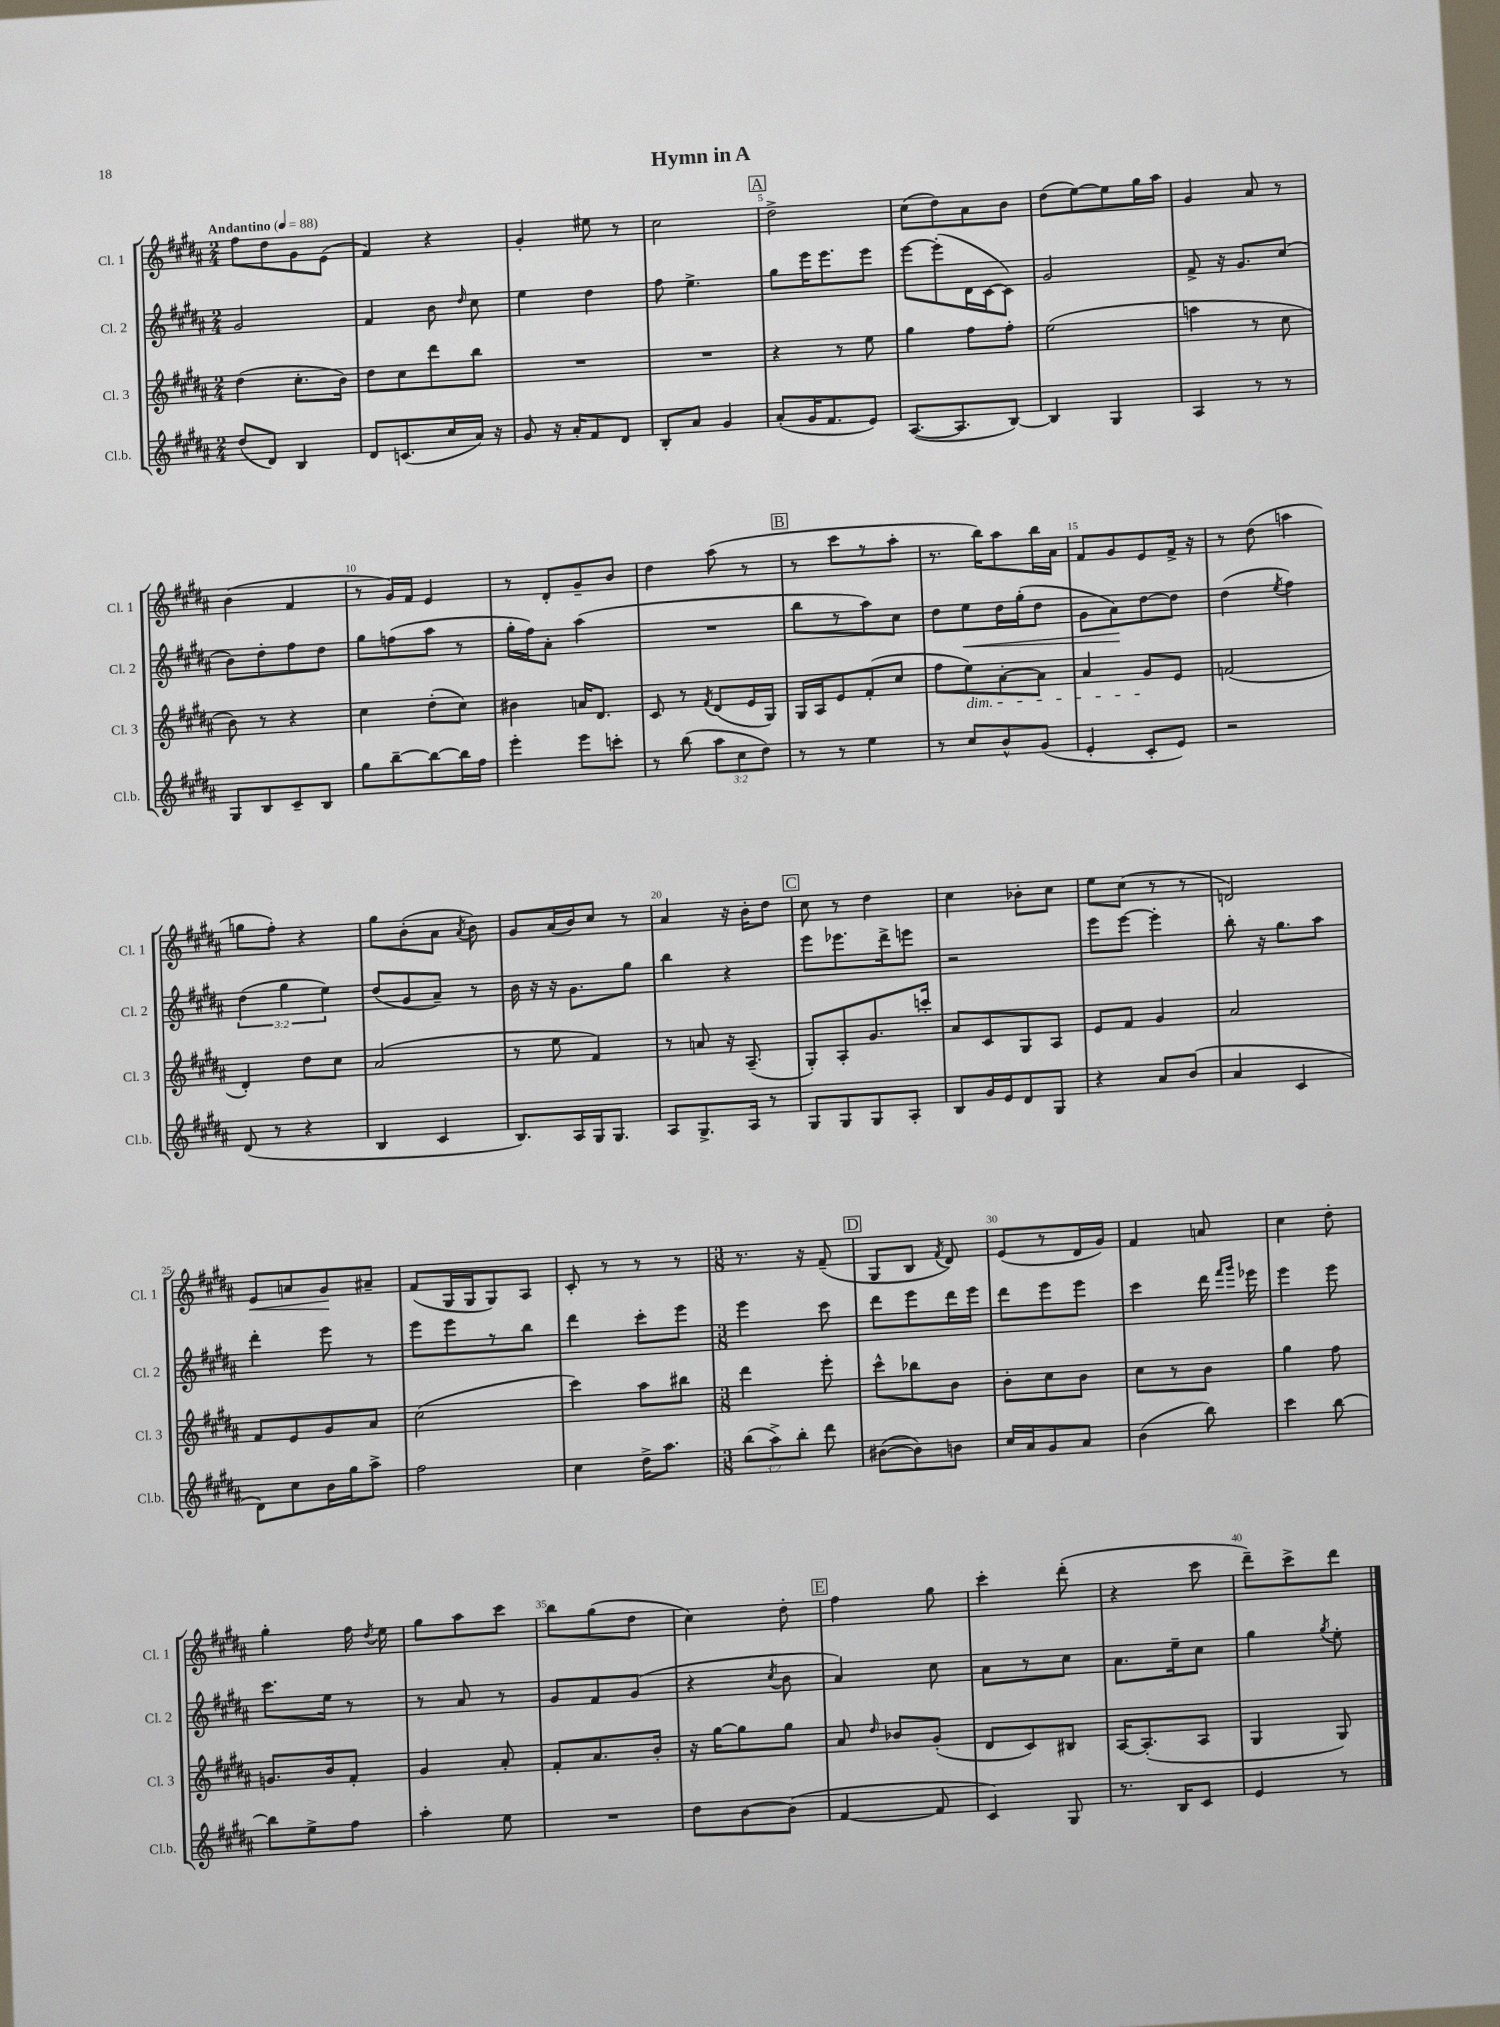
\header { title = "Hymn in A" }
<<
\new StaffGroup <<
\new Staff = "s0" \with { instrumentName = "Cl. 1" shortInstrumentName = "Cl. 1" } {
    \clef treble \key b \major \numericTimeSignature \time 2/4 \tempo "Andantino" 4 = 88
    \autoBeamOff fis''8[ dis''8 gis'8 e'8]( |
    fis'4) r4 |
    gis'4-. eis''8 r8 |
    cis''2 |
    \mark \markup { \box "A" } dis''2-> |
    cis''8[( dis''8) ais'8 b'8] |
    dis''8[( e''8~) e''8 gis''16 ais''16] |
    gis'4 ais'8 r8 |
    b'4( fis'4 |
    r8 gis'16[) fis'16] e'4 |
    r8 dis'8[-. gis'8-- b'8] |
    dis''4 ais''8( r8 |
    \mark \markup { \box "B" } r8 cis'''8[ r8 ais''8]-. |
    r8. b''16[) ais''8 b''16 ais'16] |
    fis'8[ gis'8 e'8 fis'16]-> r16 |
    r8 dis''8( a''4 |
    g''8[ fis''8]-.) r4 |
    gis''8[ b'8-.( ais'8] \acciaccatura { ais'8 } b'8) |
    gis'8[ ais'16( b'16) cis''8] r8 |
    ais'4 r16 b'16[-. dis''8] |
    \mark \markup { \box "C" } cis''8 r8 dis''4 |
    cis''4 bes'8[-. cis''8] |
    e''8[ cis''8]( r8 r8 |
    d'2) |
    e'8[\< a'8 gis'8\! ais'8]-- |
    fis'8[( gis16 gis16 gis8) ais8] |
    cis'8-. r8 r8 r8 |
    \numericTimeSignature \time 3/8 r8. r16 fis'8--( |
    \mark \markup { \box "D" } gis8[ b8] \acciaccatura { fis'8 } dis'8) |
    e'8[( r8 dis'16 gis'16]) |
    fis'4 a'8 |
    cis''4 dis''8-. |
    gis''4-. fis''16 \acciaccatura { dis''8 } e''16 |
    gis''8[ ais''8 cis'''8] |
    b''8[ gis''8( dis''8] |
    cis''4) dis''8-. |
    \mark \markup { \box "E" } fis''4 gis''8 |
    cis'''4-. dis'''8-.( |
    r4 cis'''8 |
    dis'''8[--) cis'''8-> dis'''8] \bar "|." |
}
\new Staff = "s1" \with { instrumentName = "Cl. 2" shortInstrumentName = "Cl. 2" } {
    \clef treble \key b \major \numericTimeSignature \time 2/4 \override Staff.TupletNumber.text = #tuplet-number::calc-fraction-text
    \autoBeamOff gis'2 |
    fis'4 b'8 \grace { dis''16 } cis''8 |
    e''4 dis''4 |
    fis''8 e''4.-> |
    \mark \markup { \box "A" } gis''8[ e'''16 e'''8. e'''8] |
    e'''8[~ e'''8-.( dis'16 cis'16~ cis'8]) |
    gis'2 |
    fis'8-> r16 gis'8.[ cis''8]( |
    b'8[) dis''8-. fis''8 dis''8] |
    gis''8[ f''8( ais''8] r8 |
    gis''16[-. fis''16) ais'8]-. ais''4( |
    R2 |
    \mark \markup { \box "B" } b''8[ r8 ais''8) cis''8] |
    dis''8[ e''8\< dis''16 gis''16-.( dis''8] |
    gis'8[ ais'8\!) dis''8~ dis''8] |
    dis''4( \acciaccatura { e''8 } fis''4) |
    \tuplet 3/2 { dis''4( gis''4 e''4) } |
    dis''8[( gis'8 ais'8]--) r8 |
    b'16 r16 r16 gis'8.[ gis''8] |
    b''4 r4 |
    \mark \markup { \box "C" } e'''8[ ees'''8. dis'''16-> e'''8] |
    r2 |
    e'''8[ e'''8]~ e'''4-. |
    b''8-. r16 gis''8.[ ais''8] |
    dis'''4-. e'''8 r8 |
    e'''8[ e'''8 r8 b''8] |
    dis'''4 cis'''8[-. e'''8] |
    \numericTimeSignature \time 3/8 e'''4 cis'''8 |
    \mark \markup { \box "D" } dis'''8[ e'''8 dis'''16 e'''16] |
    dis'''8[ e'''8 e'''8] |
    cis'''4 dis'''16 \grace { fis'''16[ gis'''16] } ees'''16 |
    e'''4 e'''8 |
    cis'''8.[ e''16] r8 |
    r8 ais'8 r8 |
    gis'8[ fis'8 gis'8]( |
    r4 \acciaccatura { cis''8 } b'8 |
    \mark \markup { \box "E" } ais'4) cis''8 |
    ais'8[ r8 cis''8] |
    ais'8.[ e''16-- cis''8] |
    gis''4 \acciaccatura { gis''8 } e''8-. \bar "|." |
}
\new Staff = "s2" \with { instrumentName = "Cl. 3" shortInstrumentName = "Cl. 3" } {
    \clef treble \key b \major \numericTimeSignature \time 2/4
    \autoBeamOff dis''4( cis''8.[-. b'16]) |
    dis''8[ cis''8 dis'''8 b''8] |
    R2 |
    R2 |
    \mark \markup { \box "A" } r4 r8 e''8 |
    gis''4 fis''8[ fis''8]-. |
    e''2( |
    a''4 r8 cis''8 |
    b'8) r8 r4 |
    cis''4 dis''8[-.( cis''8]) |
    bis'4 a'16[ dis'8.] |
    cis'8 r8 \acciaccatura { fis'8 } dis'8[( e'16 gis16]) |
    \mark \markup { \box "B" } gis16[ ais16 e'8 fis'8-.( cis''8] |
    fis''8[ e''8\dim) ais'8~-. ais'8] |
    ais'4 gis'8[\! e'8] |
    f'2( |
    dis'4-.) dis''8[ cis''8] |
    ais'2( |
    r8 e''8 fis'4) |
    r8 a'8 r16 ais8.--( |
    \mark \markup { \box "C" } gis8[-.) ais8-. gis'8. c'''16]-. |
    ais'8[ cis'8 gis8 ais8] |
    e'8[ fis'8] gis'4 |
    ais'2 |
    fis'8[ e'8 gis'8 ais'8] |
    cis''2( |
    cis'''4) ais''8[ bis''8] |
    \numericTimeSignature \time 3/8 dis'''4 e'''8-. |
    \mark \markup { \box "D" } cis'''8[-^ bes''8 b'8] |
    b'8[-. cis''8 b'8] |
    cis''8[ r8 b'8] |
    gis''4 fis''8 |
    g'8.[ b'16 fis'8]-. |
    gis'4 ais'8-. |
    fis'8[-. ais'8. b'16]-. |
    r16 gis''16[~ gis''8 gis''8] |
    \mark \markup { \box "E" } ais'8 \grace { dis''16 } bes'8[ gis'8]-.( |
    dis'8[ cis'8) bis8] |
    ais16[~ ais8.-.( ais8] |
    gis4 gis8) \bar "|." |
}
\new Staff = "s3" \with { instrumentName = "Cl.b." shortInstrumentName = "Cl.b." } {
    \clef treble \key b \major \numericTimeSignature \time 2/4 \override Staff.TupletNumber.text = #tuplet-number::calc-fraction-text
    \autoBeamOff dis''8[( dis'8]) b4 |
    dis'8[ c'8.( cis''16 ais'16]) r16 |
    gis'8 r16 ais'16[-. fis'8 dis'8] |
    b8[-. ais'8] gis'4 |
    \mark \markup { \box "A" } ais'8[-.( gis'16 fis'8. e'8]) |
    ais8.[~( ais8. b8]~) |
    b4 gis4 |
    ais4 r8 r8 |
    gis8[ b8 cis'8-- b8] |
    gis''8[ b''8~-- b''8~ b''16 fis''16] |
    e'''4-. e'''8[ c'''8]-. |
    r8 b''8( \tuplet 3/2 { ais''8[ cis''8 dis''8]) } |
    \mark \markup { \box "B" } r8 r8 e''4 |
    r8 cis''8[ b'8-^ gis'8]( |
    e'4-. cis'8[-. e'8]) |
    r2 |
    dis'8( r8 r4 |
    b4 cis'4 |
    b8.[) ais16 gis16 gis8.] |
    ais8[ gis8.-> ais16] r8 |
    \mark \markup { \box "C" } gis8[ gis8 gis8 ais8]-. |
    b8[ gis'16 e'16 dis'8 gis8] |
    r4 ais'8[ b'8]( |
    ais'4 cis'4 |
    dis'8[) cis''8 b'16 gis''16 ais''8]-> |
    fis''2 |
    cis''4 dis''16[-> ais''8.] |
    \numericTimeSignature \time 3/8 \tuplet 3/2 { b''8[( ais''8->) b''8]-. } dis'''8 |
    \mark \markup { \box "D" } bis'8[~( bis'8) b'8] |
    cis''16[ ais'16 gis'8 ais'8] |
    b'4( b''8) |
    cis'''4 b''8~ |
    b''8[ e''8-> fis''8] |
    ais''4-. e''8 |
    R4. |
    dis''8[ b'8~ b'8]( |
    \mark \markup { \box "E" } fis'4~ fis'8 |
    cis'4) gis8 |
    r8. b16[ cis'8] |
    e'4 r8 \bar "|." |
}
>>
>>
\layout { \context { \Score \override BarNumber.break-visibility = ##(#f #t #t) barNumberVisibility = #(every-nth-bar-number-visible 5) } }
